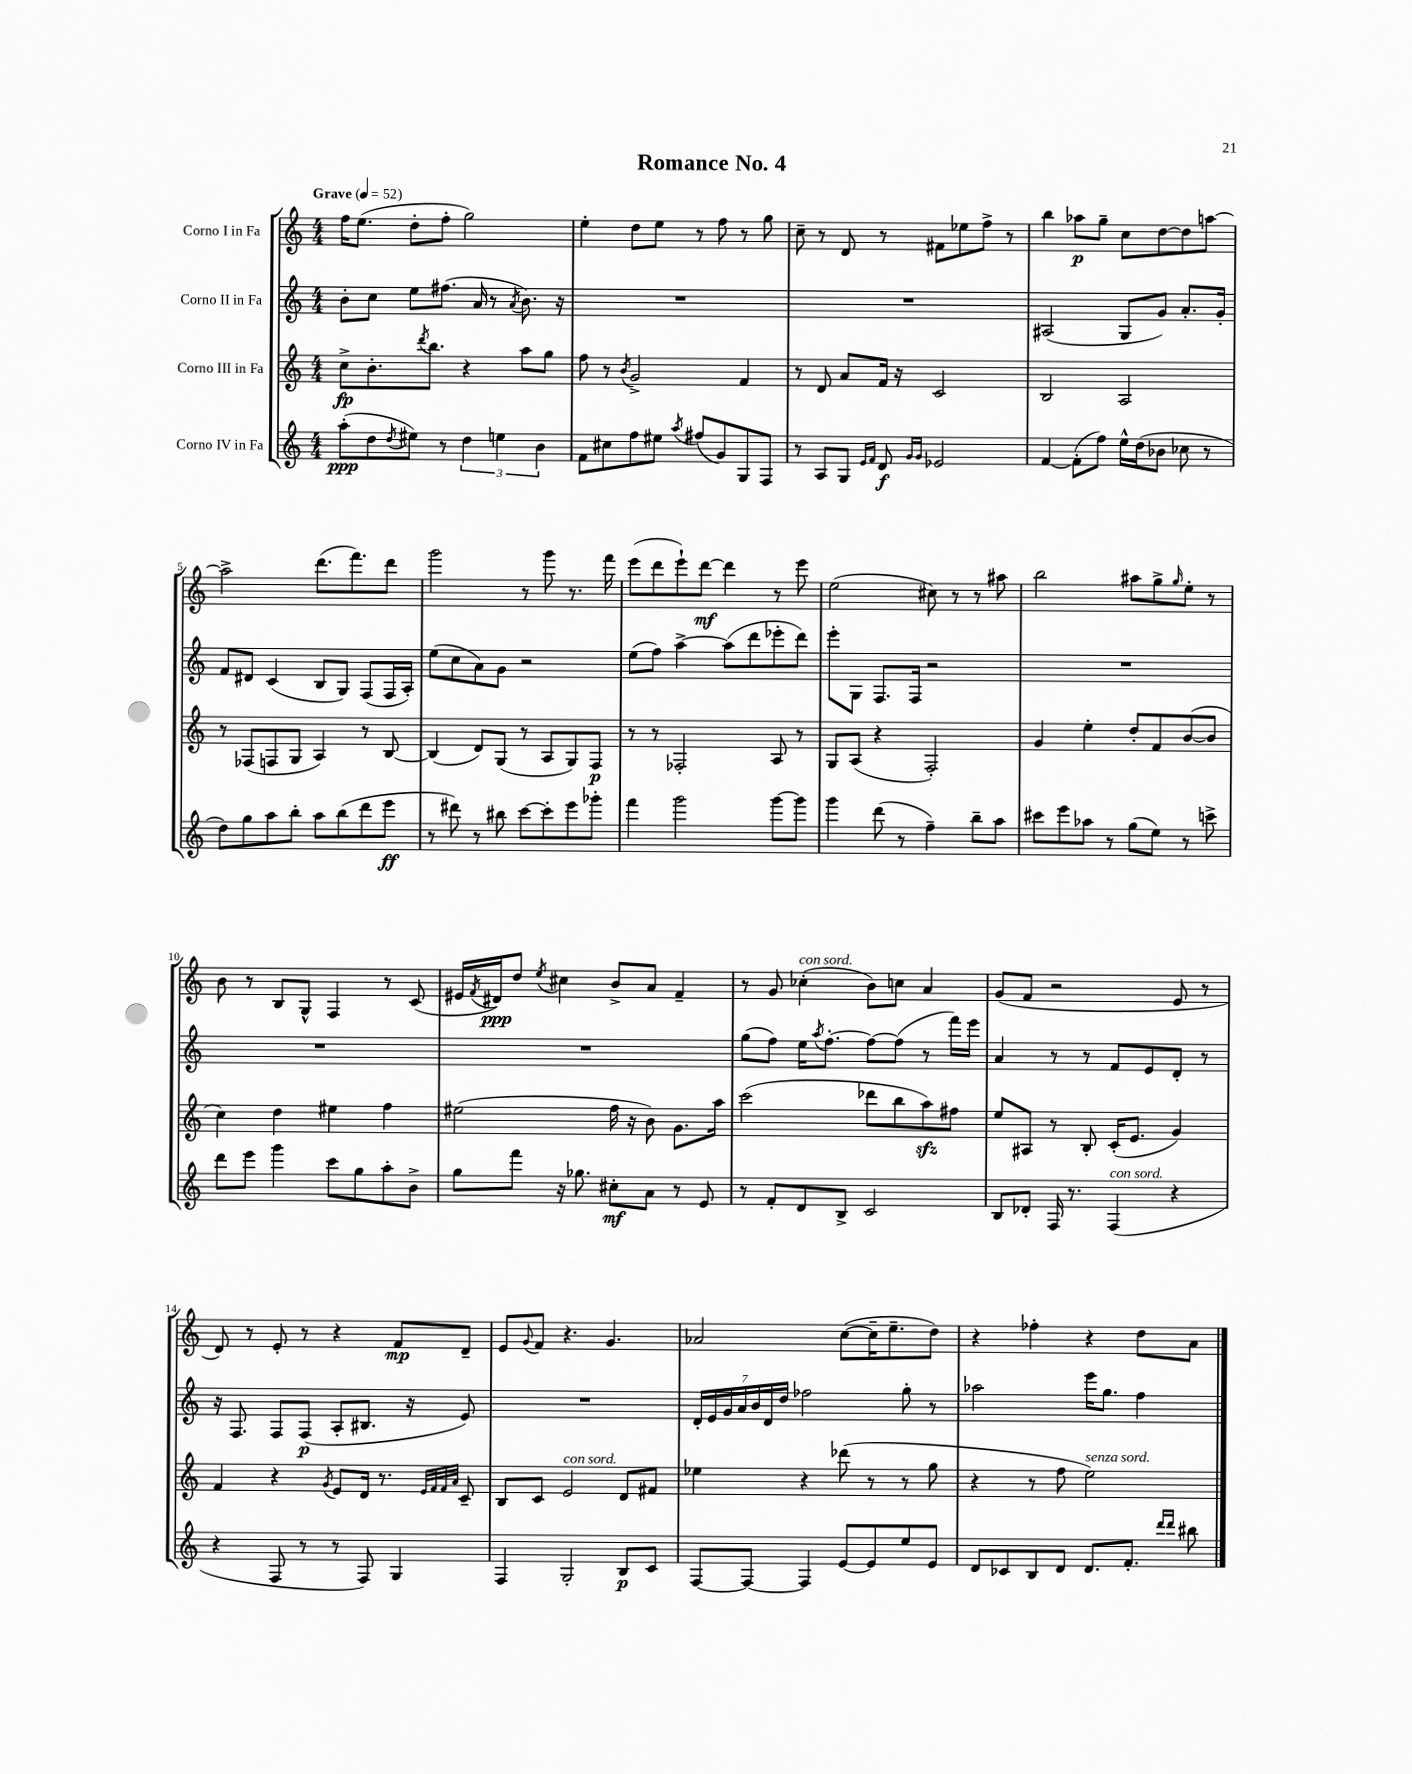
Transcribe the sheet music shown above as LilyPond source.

\header { title = "Romance No. 4" }
<<
\new StaffGroup <<
\new Staff = "s0" \with { instrumentName = "Corno I in Fa" } {
    \clef treble \key c \major \numericTimeSignature \time 4/4 \tempo "Grave" 4 = 52
    f''16 e''8.( d''8-. f''8-. g''2) |
    e''4-. d''8 e''8 r8 f''8 r8 g''8 |
    c''8-- r8 d'8 r8 fis'8 ees''8 f''8-> r8 |
    b''4 aes''8\p g''8-- c''8 d''8~ d''8 a''8~ |
    a''2-> d'''8.( f'''8.) d'''8 |
    g'''2 r8 g'''8 r8. f'''16 |
    e'''8( d'''8 e'''8-!) d'''8~\mf d'''4 r8 e'''8 |
    e''2( cis''8) r8 r8 ais''8 |
    b''2 ais''8 g''8-> \grace { g''16 } e''8-. r8 |
    b'8 r8 b8 g8-^ f4 r8 c'8( |
    eis'16 \acciaccatura { f'8 } dis'16\ppp) d''8 \acciaccatura { e''8 } cis''4 b'8-> a'8 f'4-- |
    r8 g'8 ces''4-.^\markup { \italic "con sord." }( b'8) c''8 a'4 |
    g'8( f'8 r2 e'8 r8 |
    d'8) r8 e'8-. r8 r4 f'8\mp d'8-- |
    e'8 \appoggiatura { g'8 } f'8 r4. g'4. |
    aes'2 c''8~( c''16-- e''8.-- d''8) |
    r4 fes''4-. r4 d''8 a'8 \bar "|." |
}
\new Staff = "s1" \with { instrumentName = "Corno II in Fa" } {
    \clef treble \key c \major \numericTimeSignature \time 4/4
    b'8-. c''8 e''8 fis''8.( a'16 r8 \acciaccatura { a'8 } b'8.) r16 |
    R1 |
    R1 |
    ais2( g8 g'8) a'8.-. g'16-. |
    f'8 dis'8 c'4( b8 g8) f8( f16 a16-.) |
    e''8( c''8 a'8) g'8 r2 |
    e''8( f''8) a''4~-> a''8( d'''8 ees'''8-. d'''8) |
    e'''8-. g8 f8. f16 r2 |
    R1 |
    R1 |
    R1 |
    g''8( f''8) e''16 \acciaccatura { a''8 } f''8.~-. f''8~ f''8( r8 f'''16) e'''16 |
    a'4 r8 r8 f'8 e'8 d'8-. r8 |
    r16 f8. f8 f8\p( a8-. bis8. r16 e'8) |
    R1 |
    \tuplet 7/4 { d'16-. e'16 g'16 a'16 b'16 d'16 d''16 } fes''2 g''8-. r8 |
    aes''2 e'''16 g''8. f''4 \bar "|." |
}
\new Staff = "s2" \with { instrumentName = "Corno III in Fa" } {
    \clef treble \key c \major \numericTimeSignature \time 4/4
    c''8->\fp b'8.-. \acciaccatura { d'''8 } b''8. r4 a''8 g''8 |
    f''8 r8 \acciaccatura { b'8 } g'2-> f'4 |
    r8 d'8 a'8 f'16 r16 c'2 |
    b2 a2 |
    r8 fes8( f8 g8 a4) r8 b8~ |
    b4( d'8) g8( r8 a8 g8) f8\p |
    r8 r8 fes2-. a8 r8 |
    g8 a8( r4 f2-.) |
    g'4 e''4-. d''8-. f'8 b'8~( b'8 |
    c''4) d''4 eis''4 f''4 |
    eis''2( f''16 r16 b'8) g'8. a''16 |
    c'''2( des'''8 b''8 a''8\sfz) fis''8 |
    e''8 ais8 r8 b8-. c'16-.( e'8. g'4) |
    f'4 r4 \acciaccatura { g'8 } e'8 d'16 r8. \grace { e'32 f'32 f'32 a'32 } c'8-- |
    b8 c'8 e'2^\markup { \italic "con sord." } d'8 fis'8 |
    ees''4 r4 des'''8( r8 r8 g''8 |
    r4 r8 f''8 e''2^\markup { \italic "senza sord." }) \bar "|." |
}
\new Staff = "s3" \with { instrumentName = "Corno IV in Fa" } {
    \clef treble \key c \major \numericTimeSignature \time 4/4
    a''8-.\ppp( d''8 \acciaccatura { d''8 } eis''8) r8 \tuplet 3/2 { d''4 e''4 b'4 } |
    f'8 cis''8 f''8 eis''8 \acciaccatura { a''8 } fis''8( g'8) g8 f8 |
    r8 a8 g8 \grace { e'16 f'16 } d'8\f \grace { g'16 g'16 } ees'2 |
    f'4~ f'8-.( f''8) e''16-^ d''16( bes'8 ces''8 r8 |
    d''8) g''8 a''8 b''8-. a''8 b''8( d'''8 e'''8\ff |
    r8 dis'''8) r8 bis''8 c'''8~ c'''8-. e'''8 ges'''8-. |
    f'''4 g'''2 g'''8~ g'''8 |
    g'''4 d'''8( r8 f''4--) b''8-- a''8 |
    cis'''8 e'''8 aes''8 r8 g''8( e''8) r8 c'''8-> |
    d'''8 e'''8 g'''4 c'''8 g''8 a''8-. b'8-> |
    g''8 f'''8 r16 ges''8. cis''8-.\mf a'8 r8 e'8 |
    r8 f'8-. d'8 b8-> c'2 |
    b8 des'8-. f16 r8. f4^\markup { \italic "con sord." }( r4 |
    r4 f8 r8 r8 f8) g4 |
    f4 g2-. b8\p c'8 |
    f8~ f8~ f4 e'8~ e'8 e''8 e'8 |
    d'8 ces'8 b8 d'8 d'8. f'8.-. \grace { d'''16 d'''16 } bis''8 \bar "|." |
}
>>
>>
